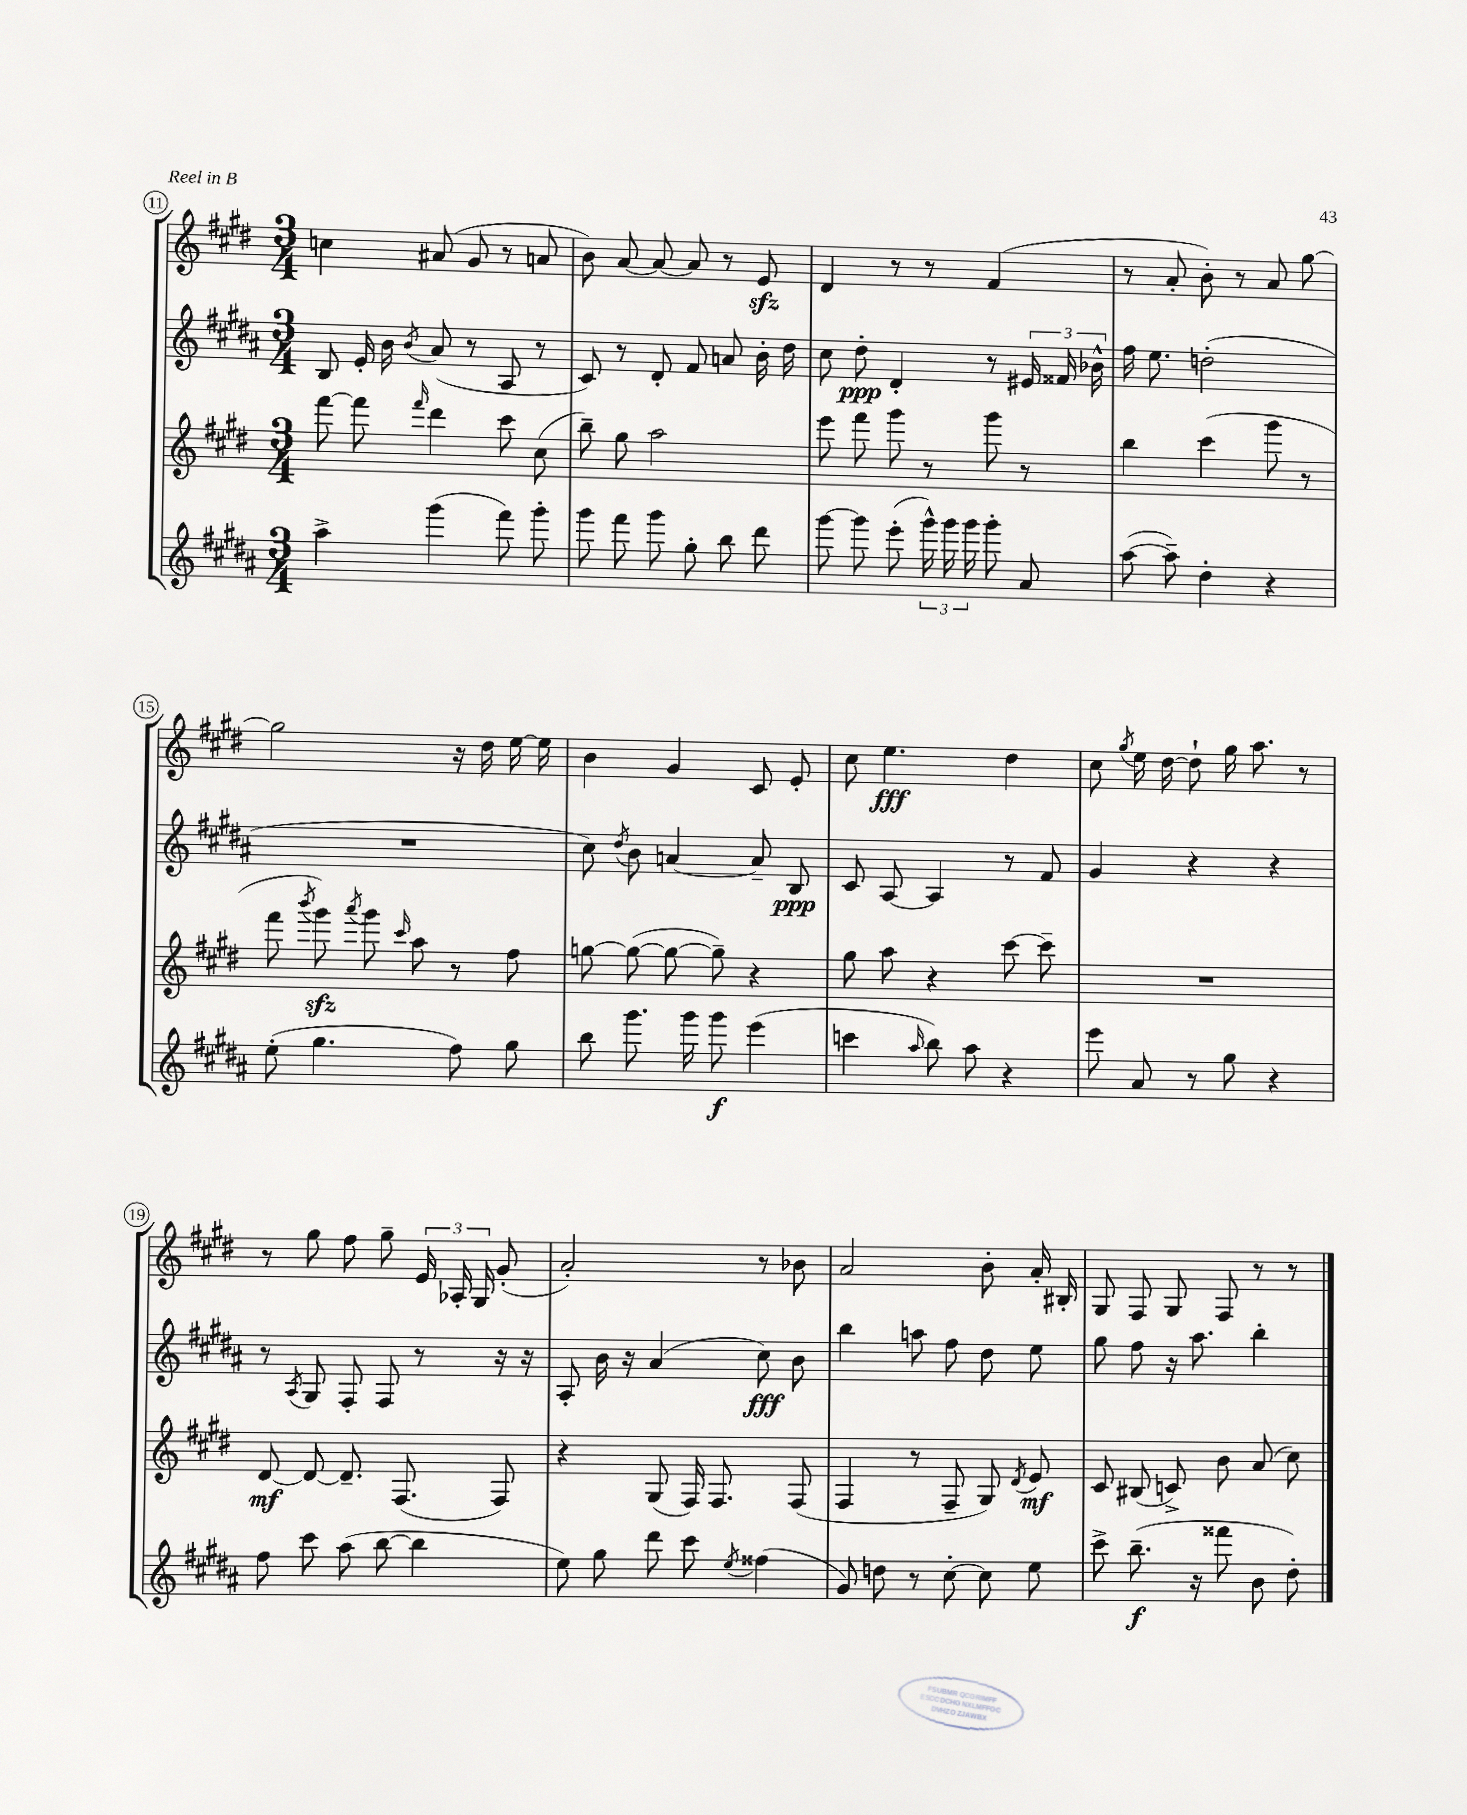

**kern	**dynam	**kern	**dynam	**kern	**dynam	**kern	**dynam
*part4	*part4	*part3	*part3	*part2	*part2	*part1	*part1
*staff4	*staff4	*staff3	*staff3	*staff2	*staff2	*staff1	*staff1
*clefG2	*	*clefG2	*	*clefG2	*	*clefG2	*
*k[f#c#g#d#a#]	*	*k[f#c#g#d#]	*	*k[f#c#g#d#a#]	*	*k[f#c#g#d#]	*
*M3/4	*	*M3/4	*	*M3/4	*	*M3/4	*
=11	=11	=11	=11	=11	=11	=11	=11
4aa#^\	.	[8fff#\	.	8B/	.	4ccn\	.
.	.	8fff#\]	.	16e'/	.	.	.
.	.	.	.	16b\	.	.	.
.	.	16qqfff#/	.	8qb/	.	.	.
(4ggg#\	.	4ddd#\	.	(8a#/	.	(8a#X/	.
.	.	.	.	8r	.	8g#/	.
8fff#\)	.	8ccc#\	.	8A#/	.	8r	.
8ggg#'\	.	(8cc#\	.	8r	.	8an/	.
=12	=12	=12	=12	=12	=12	=12	=12
8ggg#\	.	8bb~\)	.	8c#/)	.	8b\)	.
8fff#\	.	8gg#\	.	8r	.	[8a/	.
8ggg#\	.	2aa\	.	8d#'/	.	8a/_	.
8gg#'\	.	.	.	8f#/	.	8a/]	.
8bb\	.	.	.	8an/	.	8r	.
8ddd#\	.	.	.	16b'\	.	8ezz/	.
.	.	.	.	16dd#\	.	.	.
=13	=13	=13	=13	=13	=13	=13	=13
[8ggg#\	.	8eee\	.	8cc#\	.	4d#/	.
8ggg#\]	.	8fff#\	.	8dd#'\	ppp	.	.
(8eee'\	.	8ggg#\	.	4d#'/	.	8r	.
24ggg#^^\)	.	8r	.	.	.	8r	.
24ggg#\	.	.	.	.	.	.	.
24ggg#\	.	.	.	.	.	.	.
8ggg#'\	.	8ggg#\	.	8r	.	(4f#/	.
8a#/	.	8r	.	24e#X/	.	.	.
.	.	.	.	24f##X/	.	.	.
.	.	.	.	24b-X^^\	.	.	.
=14	=14	=14	=14	=14	=14	=14	=14
([8aa#\	.	4bb\	.	16ff#\	.	8r	.
.	.	.	.	8.ee\	.	.	.
8aa#~\])	.	.	.	.	.	8a'/	.
4dd#'\	.	(4ccc#\	.	(2ddn'\	.	8b'\)	.
.	.	.	.	.	.	8r	.
4r	.	8ggg#\	.	.	.	8a/	.
.	.	8r	.	.	.	[8gg#\	.
!!LO:LB:g=z
=15	=15	=15	=15	=15	=15	=15	=15
(8ee'\	.	8fff#\	.	2.r	.	2gg#\]	.
.	.	8qbbb/	.	.	.	.	.
4.gg#\	.	8ggg#zz\)	.	.	.	.	.
.	.	8qaaa/	.	.	.	.	.
.	.	8ggg#\	.	.	.	.	.
.	.	16qqccc#/	.	.	.	.	.
.	.	8aa\	.	.	.	.	.
8ff#\)	.	8r	.	.	.	16r	.
.	.	.	.	.	.	16dd#\	.
8gg#\	.	8ff#\	.	.	.	[16ee\	.
.	.	.	.	.	.	16ee\]	.
=16	=16	=16	=16	=16	=16	=16	=16
8bb\	.	[8ggn\	.	8cc#\)	.	4b\	.
.	.	.	.	8qdd#/	.	.	.
8.ggg#\	.	(8gg\_	.	8b\	.	.	.
.	.	8gg\_	.	[4an/	.	4g#/	.
16ggg#\	.	.	.	.	.	.	.
8ggg#\	f	8gg~\])	.	.	.	.	.
(4eee\	.	4r	.	8a~/]	.	8c#/	.
.	.	.	.	8B/	ppp	8e'/	.
=17	=17	=17	=17	=17	=17	=17	=17
4cccn\	.	8gg#\	.	8c#/	.	8cc#\	.
.	.	8aa\	.	[8A#/	.	4.ee\	fff
16qqaa#/	.	.	.	.	.	.	.
8bb\)	.	4r	.	4A#/]	.	.	.
8aa#\	.	.	.	.	.	.	.
4r	.	[8ccc#\	.	8r	.	4dd#\	.
.	.	8ccc#~\]	.	8f#/	.	.	.
=18	=18	=18	=18	=18	=18	=18	=18
8eee\	.	2.r	.	4g#/	.	8cc#\	.
.	.	.	.	.	.	8qgg#/	.
8a#/	.	.	.	.	.	16ee\	.
.	.	.	.	.	.	[16dd#\	.
8r	.	.	.	4r	.	8dd#`\]	.
8gg#\	.	.	.	.	.	16gg#\	.
.	.	.	.	.	.	8.aa\	.
4r	.	.	.	4r	.	.	.
.	.	.	.	.	.	8r	.
!!LO:LB:g=z
=19	=19	=19	=19	=19	=19	=19	=19
8ff#\	.	[8d#/	mf	8r	.	8r	.
.	.	.	.	8qA#/	.	.	.
8ccc#\	.	8d#/_	.	8G#/	.	8gg#\	.
(8aa#\	.	8.d#~/]	.	8F#'/	.	8ff#\	.
[8bb\	.	.	.	8F#/	.	8gg#~\	.
.	.	(8.F#/	.	.	.	.	.
4bb\]	.	.	.	8r	.	24e/	.
.	.	.	.	.	.	24A-X'/	.
.	.	.	.	.	.	24G#/	.
.	.	8F#/)	.	16r	.	(8g#'/	.
.	.	.	.	16r	.	.	.
=20	=20	=20	=20	=20	=20	=20	=20
8ee\)	.	4r	.	8A#'/	.	2a'/)	.
8gg#\	.	.	.	16b\	.	.	.
.	.	.	.	16r	.	.	.
8ddd#\	.	(8G#/	.	(4a#/	.	.	.
8ccc#\	.	16F#/)	.	.	.	.	.
.	.	8.F#/	.	.	.	.	.
8qee/	.	.	.	.	.	.	.
(4ff##X\	.	.	.	8cc#\)	fff	8r	.
.	.	(8F#/	.	8b\	.	8b-X\	.
=21	=21	=21	=21	=21	=21	=21	=21
8g#/)	.	4F#/	.	4bb\	.	2a/	.
8ddn\	.	.	.	.	.	.	.
8r	.	8r	.	8aan\	.	.	.
[8cc#'\	.	8F#~/	.	8ff#\	.	.	.
8cc#\]	.	8G#/)	.	8dd#\	.	8b'\	.
.	.	8qd#/	.	.	.	.	.
8ee\	.	8e/	mf	8ee\	.	16a'/	.
.	.	.	.	.	.	16B#X'/	.
=22	=22	=22	=22	=22	=22	=22	=22
8ccc#^\	.	8c#/	.	8gg#\	.	8G#/	.
(8.bb~\	f	(8B#X/	.	8ff#\	.	8F#/	.
.	.	8cn^/)	.	16r	.	8G#/	.
16r	.	.	.	8.aa#\	.	.	.
8fff##X\	.	8b\	.	.	.	8F#/	.
8b\	.	(8a/	.	4bb'\	.	8r	.
8dd#'\)	.	8cc#\)	.	.	.	8r	.
==	==	==	==	==	==	==	==
*-	*-	*-	*-	*-	*-	*-	*-
